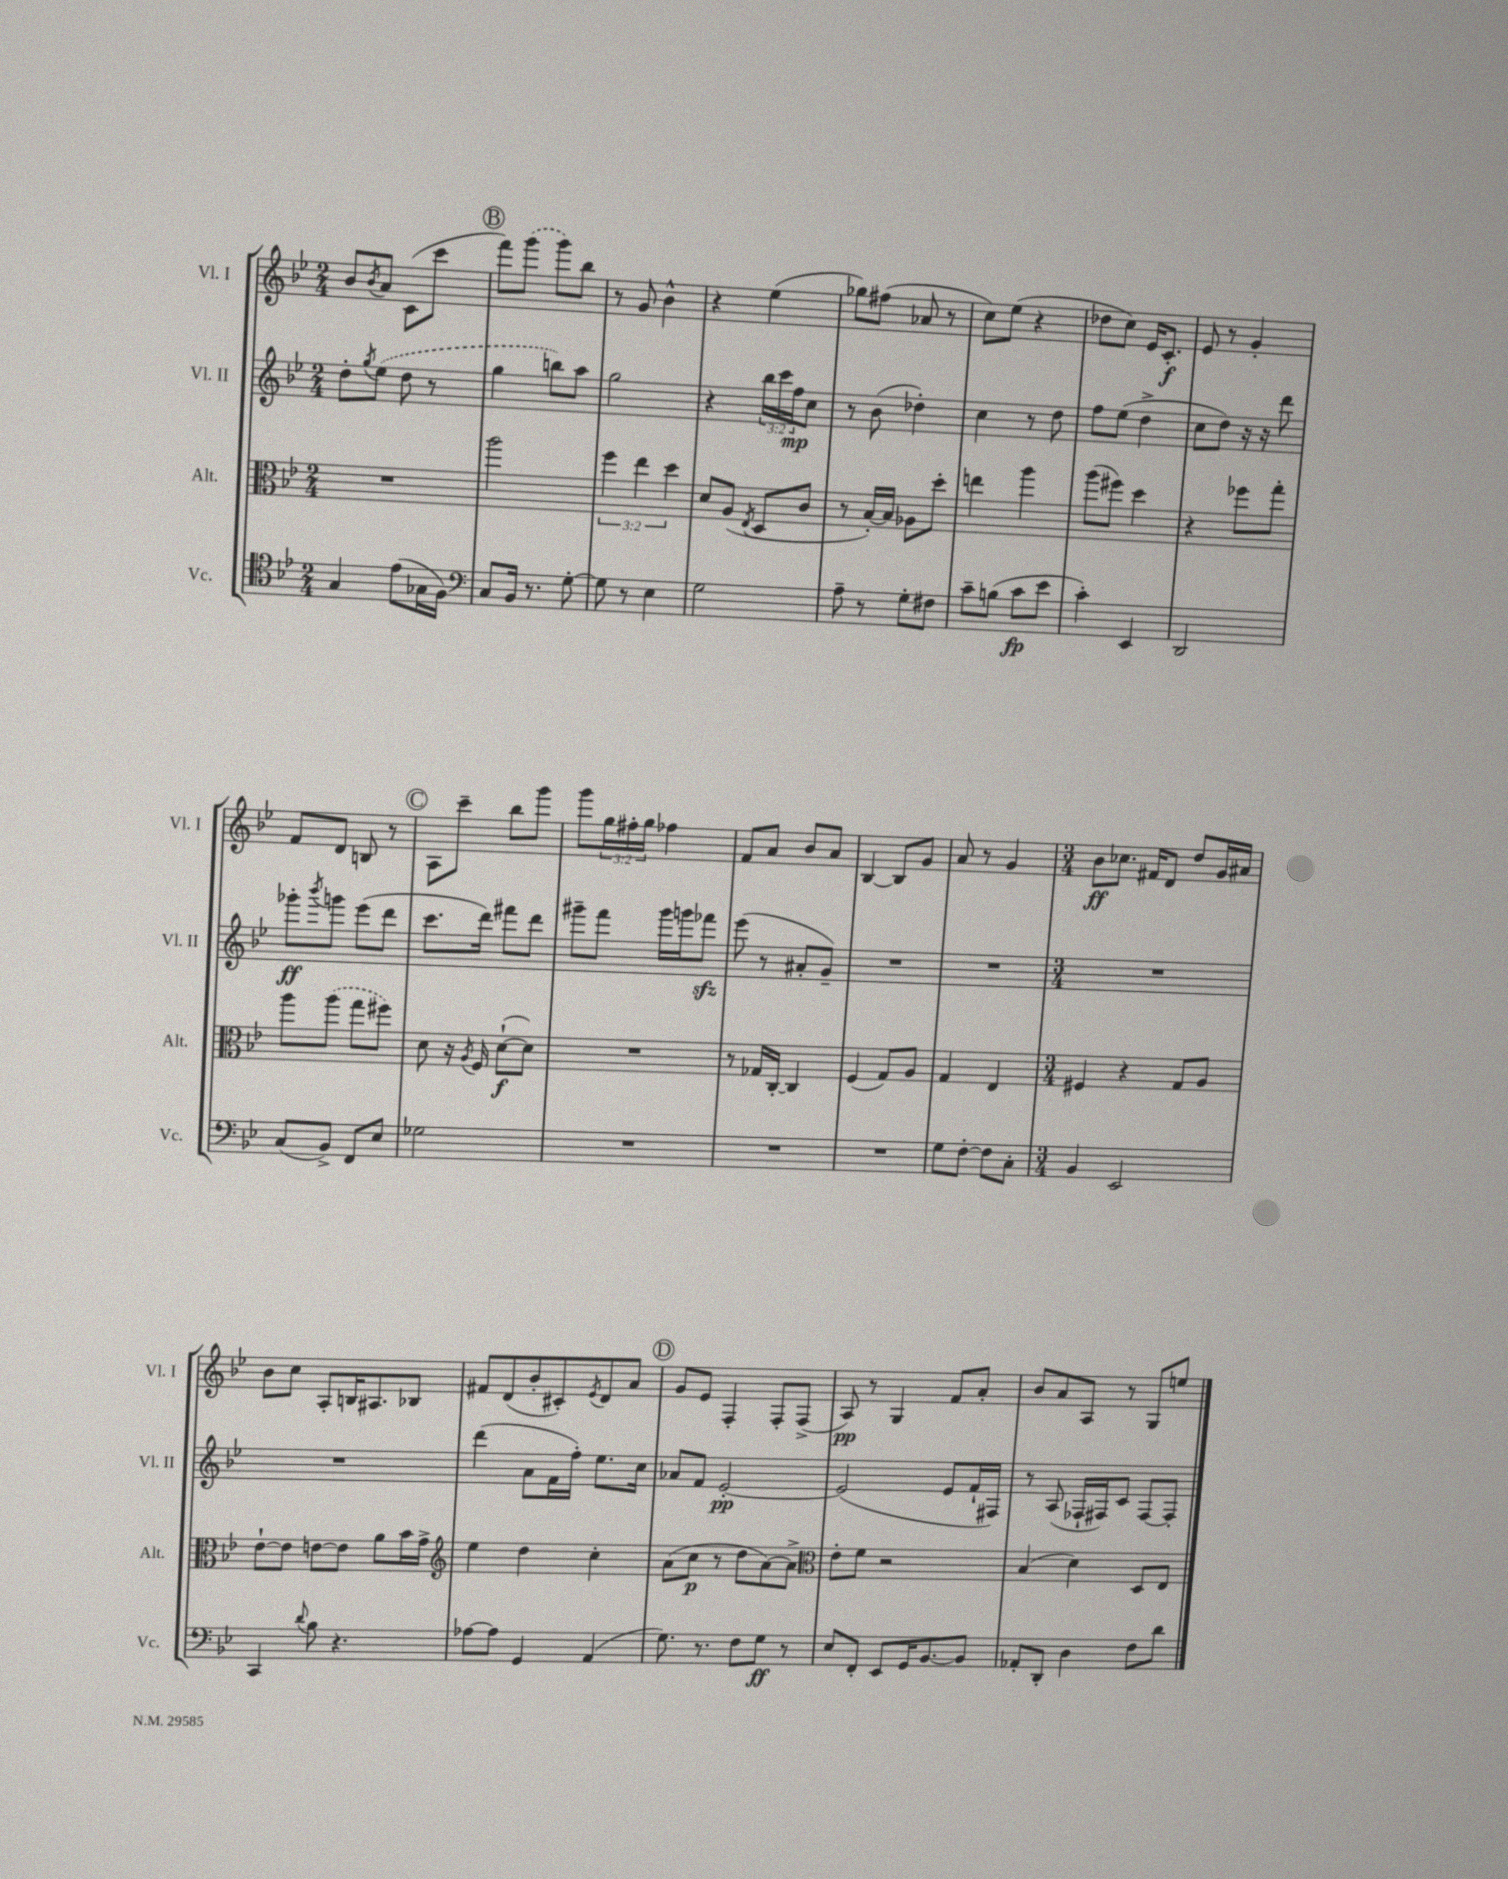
<<
\new StaffGroup <<
\new Staff = "s0" \with { instrumentName = "Vl. I" shortInstrumentName = "Vl. I" } {
    \clef treble \key bes \major \numericTimeSignature \time 2/4 \override Staff.TupletNumber.text = #tuplet-number::calc-fraction-text
    bes'8 \acciaccatura { bes'8 } a'8 c'8( c'''8 |
    \mark \markup { \circle "B" } f'''8) \once \slurDashed g'''8( g'''8) bes''8 |
    r8 g'8 bes'4-^ |
    r4 ees''4( |
    ges''8) fis''8( aes'8 r8 |
    c''8) ees''8( r4 |
    des''8 c''8) ees'16 c'8.-.\f |
    ees'8 r8 g'4-. |
    f'8 d'8 b8 r8 |
    \mark \markup { \circle "C" } a8 c'''8-- bes''8 g'''8 |
    g'''8 \tuplet 3/2 { g''16 fis''16-. g''16 } fes''4 |
    f'8 a'8 bes'8 a'8 |
    bes4~ bes8 g'8 |
    a'8 r8 g'4 |
    \numericTimeSignature \time 3/4 bes'8\ff ces''8. fis'16 d'8 d''8 g'16 ais'16 |
    bes'8 c''8 a8-. b16 ais8. bes8 |
    fis'8 d'8( bes'8-. cis'8-.) \acciaccatura { ees'8 } d'8 a'8 |
    \mark \markup { \circle "D" } g'8 ees'8 f4-. f8-. f8->( |
    a8\pp) r8 g4 f'8 a'8-. |
    bes'8 a'8 a8 r8 g8 e''8 \bar "|." |
}
\new Staff = "s1" \with { instrumentName = "Vl. II" shortInstrumentName = "Vl. II" } {
    \clef treble \key bes \major \numericTimeSignature \time 2/4 \override Staff.TupletNumber.text = #tuplet-number::calc-fraction-text
    d''8-. \acciaccatura { g''8 } \once \slurDashed ees''8( d''8 r8 |
    \mark \markup { \circle "B" } g''4 b''8) a''8 |
    g''2 |
    r4 \tuplet 3/2 { bes''16 c'''16 f''16\mp } c''8 |
    r8 bes'8( des''4-.) |
    c''4 r8 d''8 |
    f''8 ees''8( d''4-> |
    c''8 d''8) r16 r16 d'''8 |
    ges'''8-.\ff \acciaccatura { bes'''8 } g'''8 ees'''8( d'''8 |
    \mark \markup { \circle "C" } c'''8. d'''16) fis'''8 d'''8 |
    gis'''8-- f'''8 gis'''16 g'''16 fes'''8\sfz |
    ees'''8( r8 ais'8-. g'8--) |
    R2 |
    R2 |
    \numericTimeSignature \time 3/4 R2. |
    R2. |
    d'''4( a'8 f'16 f''16-.) ees''8. c''16 |
    \mark \markup { \circle "D" } aes'8 f'8 ees'2~-.\pp |
    ees'2( ees'8 f'16-! fis16) |
    r8 a8( fes16-! fis16) c'8 fis8~ fis8-. \bar "|." |
}
\new Staff = "s2" \with { instrumentName = "Alt." shortInstrumentName = "Alt." } {
    \clef alto \key bes \major \numericTimeSignature \time 2/4 \override Staff.TupletNumber.text = #tuplet-number::calc-fraction-text
    R2 |
    \mark \markup { \circle "B" } a''2 |
    \tuplet 3/2 { f''4 ees''4 d''4 } |
    d'8 a8( \acciaccatura { ees8 } d8 c'8 |
    r8 bes16~-.) bes16 aes8 d''8-. |
    e''4 a''4 |
    a''8( fis''8) d''4 |
    r4 fes''8 g''8-. |
    a''8 \once \slurDashed a''8( g''8 fis''8) |
    \mark \markup { \circle "C" } d'8 r16 \acciaccatura { a8 } f16 d'8~-!\f( d'8) |
    R2 |
    r8 ges16 c16~-. c4 |
    f4( g8) a8 |
    g4 ees4 |
    \numericTimeSignature \time 3/4 fis4 r4 g8 a8 |
    ees'8~-! ees'8 e'8~ e'8 a'8 bes'16 g'16-> |
    \clef treble ees''4 d''4 c''4-. |
    \mark \markup { \circle "D" } a'8( c''8\p r8 d''8 a'8~) a'8-> |
    \clef alto ees'8-. f'8 r2 |
    bes4( d'4) d8 ees8 \bar "|." |
}
\new Staff = "s3" \with { instrumentName = "Vc." shortInstrumentName = "Vc." } {
    \clef tenor \key bes \major \numericTimeSignature \time 2/4
    g4 ees'8( ges16 f16) |
    \mark \markup { \circle "B" } \clef bass c8 bes,16 r8. g8~-. |
    g8 r8 ees4 |
    g2 |
    a8-- r8 g8-. fis8 |
    c'8-- b8( c'8\fp ees'8 |
    c'4-.) ees,4 |
    d,2 |
    c8( bes,8->) f,8 ees8 |
    \mark \markup { \circle "C" } ges2 |
    R2 |
    R2 |
    R2 |
    g8 f8~-. f8 c8-. |
    \numericTimeSignature \time 3/4 bes,4 ees,2 |
    c,4 \appoggiatura { d'8 } bes8 r4. |
    aes8~ aes8 g,4 a,4( |
    \mark \markup { \circle "D" } g8.) r8. f8 g8\ff r8 |
    ees8 f,8-. ees,8 g,16 bes,8.~ bes,8 |
    aes,8-. d,8-. d4 f8 d'8 \bar "|." |
}
>>
>>
\layout { \context { \Score \remove "Bar_number_engraver" } }
